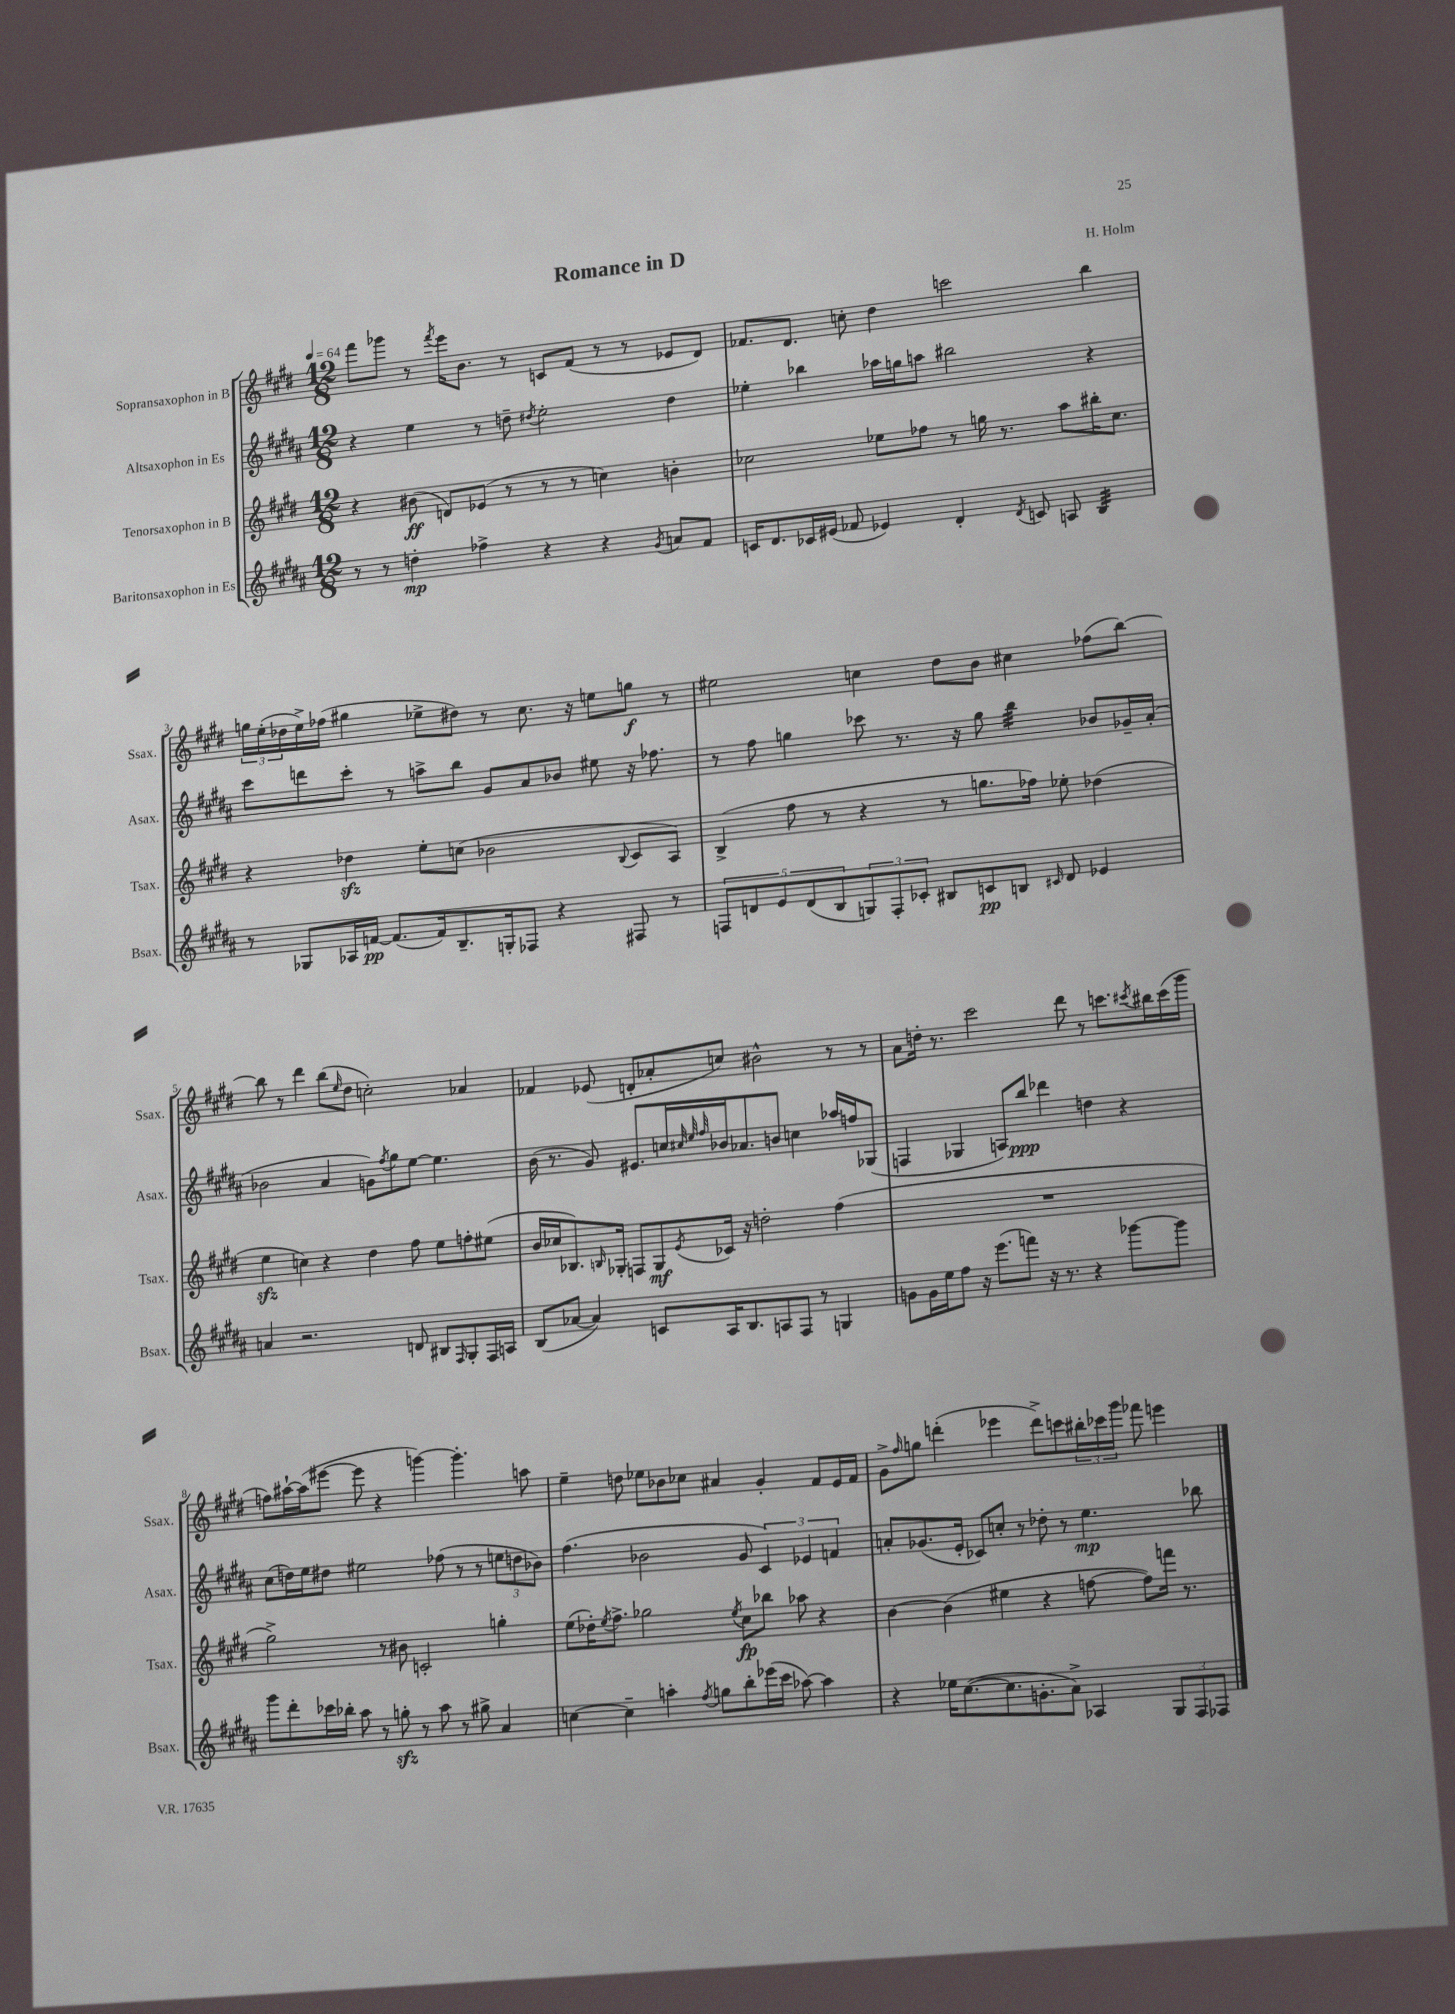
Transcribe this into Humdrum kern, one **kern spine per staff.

**kern	**kern	**kern	**kern
*staff4	*staff3	*staff2	*staff1
*clefG2	*clefG2	*clefG2	*clefG2
*k[f#c#g#d#a#]	*k[f#c#g#d#]	*k[f#c#g#d#a#]	*k[f#c#g#d#]
*M12/8	*M12/8	*M12/8	*M12/8
*MM64	*MM64	*MM64	*MM64
8r	4r	4r	8fff#
8r	.	.	8ggg-
4dd'	(8b#	4ee	8r
.	.	.	8qfff#
.	8d)	.	16eee
.	.	.	8.b
4ff-^	(8e-	8r	.
.	8r	8dd~	8r
.	.	8qdd#	.
4r	8r	2ee'	8c
.	8r	.	(8f#
4r	4cc)	.	8r
.	.	.	8r
8qg#	.	.	.
8a	4b'	4dd#	8e-
8f#	.	.	8d#)
=	=	=	=
16c	2cc-	4ee-'	8.f-
8.d#	.	.	.
.	.	.	8.d#
16c-	.	4bb-	.
(16e#	.	.	.
8f-	.	.	8cc'
4e-)	8ee-	16aa-	4dd#
.	.	16gg	.
.	8ff-	8aa	.
4d#'	8r	2bb#	2ccc
.	16gg	.	.
.	8.r	.	.
8qd#	.	.	.
8c	.	.	.
8A	8aa	.	.
4B	16bb#'	4r	4bb
.	8.cc-	.	.
=	=	=	=
8r	4r	8ccc#	24gg
.	.	.	(24ee'
.	.	.	24dd-
8G-	.	8ddd	16ee^)
.	.	.	(16ff-
16A-	4dd-	8ccc#'	4gg#
[16f	.	.	.
(8.f]	.	8r	.
.	8ee'	8aa^	8ee-^
16f)	.	.	.
8.B~	(8cc	8bb	8dd#)
.	2b-	8g#	8r
16G'	.	.	.
8F-	.	8a#	8.cc#
4r	.	8b-	.
.	.	.	16r
.	.	8ee#	8ee
.	8qqB	.	.
8F#	8c#	16r	8gg
.	.	8.ff-	.
8r	8A)	.	8r
=	=	=	=
10F	(4B^	8r	2ee#
10d	.	.	.
.	.	8ff#	.
10e	.	.	.
.	8ff#	4gg	.
(10d	.	.	.
.	8r	.	.
10B	.	.	.
12G)	4r	8ccc-	4cc
12F'	.	.	.
.	.	8.r	.
12c-'	.	.	.
8B#	8r	.	8dd#
.	.	16r	.
8c	8.gg	8gg	8b
8B	.	4bb	4cc#
.	16ff-)	.	.
16qqc#	.	.	.
8d	8ee-'	.	.
4e-	(4dd-	8b-	(8ff-
.	.	16g-~	[8bb)
.	.	(16a#'	.
=	=	=	=
4a	4ee	2b-	8bb]
.	.	.	8r
2.r	4cc)	.	4ddd#
.	4r	4a#	(8bb
.	.	.	16qqee
.	.	.	8dd#
.	4dd#	8g)	2cc')
.	.	8qff#	.
.	.	8gg#	.
8d	8ff#	[8ee	.
8B#	8ee	4.ee]	.
16qqF#	.	.	.
8G#'	8ff'	.	4a-
16F#	(8ee#	.	.
16A	.	.	.
=	=	=	=
(8B	16b	(16b	4f-
.	16cc-	8.r	.
[8a-	8.B-)	.	.
4a-])	.	8g#)	(8e-
.	16qqB	.	.
.	16G-'	.	.
.	8F	8.e#	8d'
8c	8G-	.	8a-'
.	.	16cc	.
.	.	32qqcc#	.
.	.	32qqee	.
.	8qe	32qqff#	.
16A#	16c-	16b-	8cc)
8.B	16r	8.a-	.
.	2dd'	.	2b#^^
8A	.	8b	.
8F#	.	4cc	.
8r	.	.	.
4G	(4ff#	16aa-	8r
.	.	16ff	.
.	.	(8G-	8r
=	=	=	=
8g	1.r	4F	8a
16g	.	.	16dd'
16ee	.	.	8.r
8ff#	.	4G-	.
16r	.	.	2ccc#
(8.eee	.	.	.
.	.	8A)	.
8fff)	.	8bb	.
16r	.	4ddd-	.
8.r	.	.	.
.	.	.	8ddd#
4r	.	4dd	8r
.	.	.	8.ccc
[8ggg-	.	4r	.
.	.	.	8qccc#
.	.	.	16bb#
8ggg-]	.	.	(16ccc#
.	.	.	16ggg#
=	=	=	=
8ggg#	2gg#^)	(8cc#	8ff)
8ddd#'	.	16dd)	[16aa#`
.	.	16ee	(16aa#]
16ccc-	.	8dd#	[8eee#
16bb-'	.	.	.
8aa#	.	2ee#	8eee#]
8r	8r	.	4r
8gg'	8b#	.	.
8r	2c'	.	[4ggg)
8aa#	.	(8ff-	.
8r	.	8r	4.ggg']
8gg#^	.	8r	.
4a#	4gg'	12ee	.
.	.	12dd	.
.	.	.	8aa
.	.	12b-)	.
=	=	=	=
[4cc	(8ee	(4.ff#	4ee~
.	16dd-')	.	.
.	8qee	.	.
.	8.ff#^	.	.
4cc~]	.	.	8dd
.	2gg-	2b-	8ee-
4aa'	.	.	8b-
.	.	.	8cc-
8qff#	.	.	.
8gg	.	.	4a#
.	8qee	.	.
8bb'	8cc#	8g#	.
(16eee-	8bb-	6c#)	4g#'
16ccc#	.	.	.
[8aa-)	8aa-	.	.
.	.	6e-	.
4aa-]	4r	.	8f#
.	.	6f	.
.	.	.	16e
.	.	.	16f#
=	=	=	=
4r	[4b	8a'	8g#^
.	.	.	16qqff#
.	.	(8.g-	8gg
16ee-	(4b]	.	(4ddd'
([8.cc#	.	16e'	.
.	.	8c-)	.
8.cc#]	4ee#	8cc'	4eee-
.	.	8r	.
8.g'	.	.	.
.	4r	8dd-'	8ddd^)
8a#^)	.	8r	8ccc
4A-	[8ff	4.ee	24bb#'
.	.	.	24ccc-
.	.	.	24ggg#
.	8ff])	.	8fff-
12G#	16fff	.	4eee
.	8.r	.	.
12F#	.	.	.
.	.	8bb-	.
12F-	.	.	.
==	==	==	==
*-	*-	*-	*-
